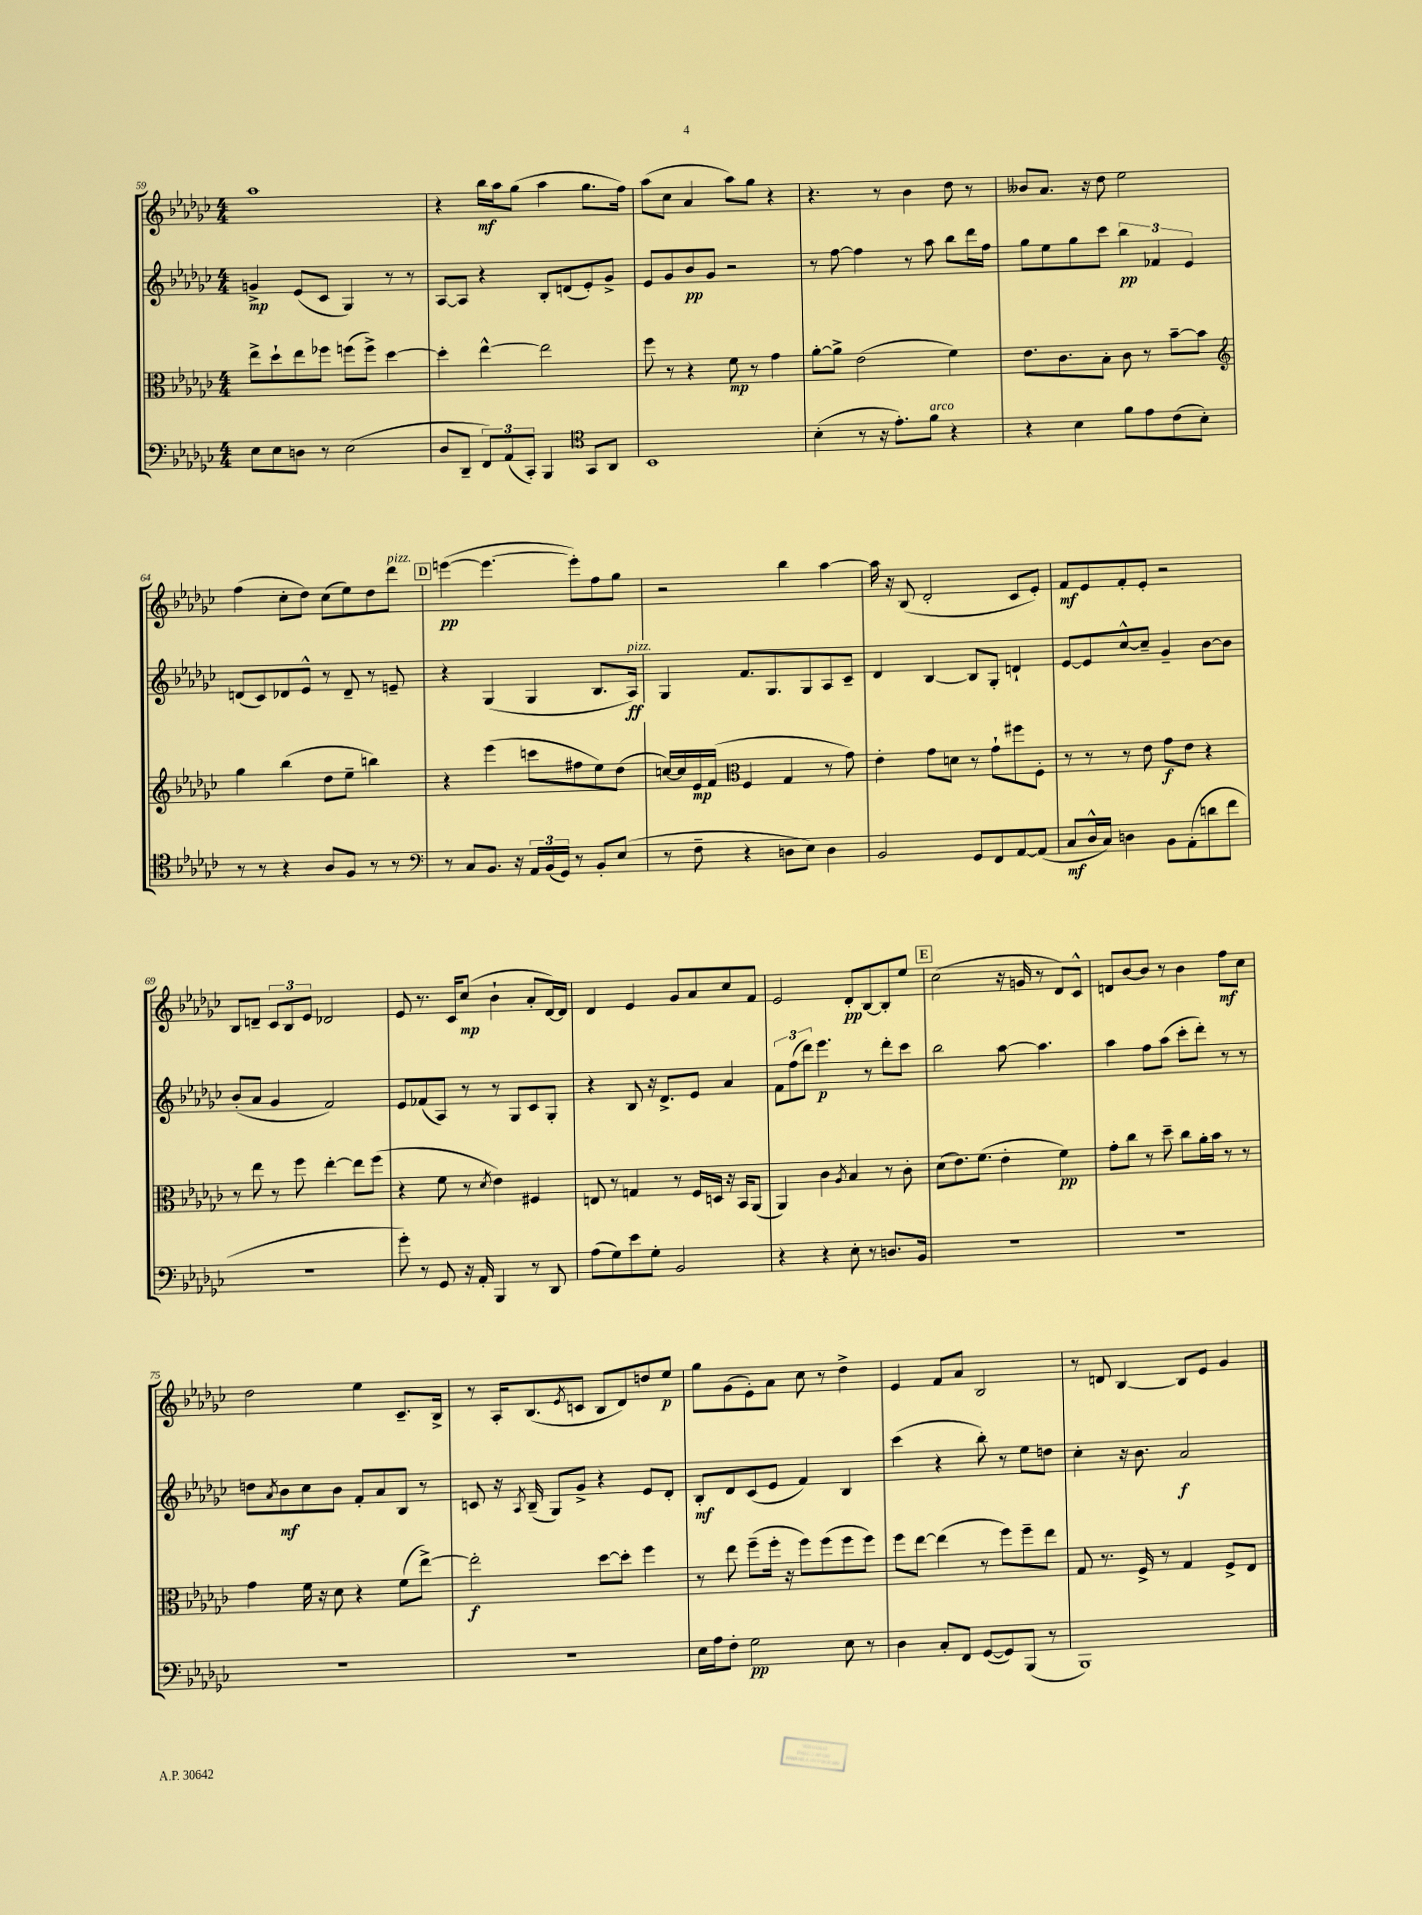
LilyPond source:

<<
\new StaffGroup <<
\new Staff = "s0" {
    \clef treble \key ges \major \numericTimeSignature \time 4/4
    aes''1 |
    r4 bes''16\mf aes''16 ges''8( aes''4 ges''8. f''16) |
    aes''8( ces''8 aes'4 aes''8) ges''8 r4 |
    r4. r8 bes'4 des''8 r8 |
    beses'8 aes'8. r16 des''8 ees''2 |
    f''4( ces''8-. des''8) ces''8( ees''8) des''8 des'''8^\markup { \italic "pizz." } |
    \mark \markup { \box "D" } e'''4~\pp( e'''4.~ e'''8-.) f''8 ges''8 |
    r2 bes''4 aes''4~ |
    aes''16 r16 bes8( des'2-. ces'8 ees'8-.) |
    f'8\mf ees'8 f'8-. ees'8-. r2 |
    bes8 d'8-- \tuplet 3/2 { ces'8 bes8 ees'8 } des'2 |
    ees'8 r8. ces'16 ces''8\mp( bes'4-! aes'8-. des'16~) des'16 |
    des'4 ees'4 ges'8 aes'8 ces''8 f'8 |
    ees'2 des'8-.\pp bes8~ bes8-. ees''8 |
    \mark \markup { \box "E" } ces''2( r16 g'16 r8 des'8) ces'8-^ |
    d'8 bes'8~ bes'8 r8 bes'4 f''8\mf ces''8 |
    des''2 ees''4 ces'8.-- bes16-> |
    r8 aes16-. bes8.( \acciaccatura { ees'8 } c'8 bes8 des'8) d''8 ees''8\p |
    ges''8 ges'8( ees'8-.) aes'8 ces''8 r8 des''4-> |
    ees'4 f'8 aes'8 bes2 |
    r8 d'8 bes4~ bes8 ees'8 ges'4 \bar "|." |
}
\new Staff = "s1" {
    \clef treble \key ges \major \numericTimeSignature \time 4/4
    g'4->\mp ees'8( ces'8 ges4) r8 r8 |
    aes8~ aes8 r4 bes8-. d'8( ees'8-.) ges'8-> |
    ees'8 ges'8 bes'8\pp ges'8 r2 |
    r8 f''8~ f''4 r8 aes''8 bes''8 des'''16 f''16 |
    ges''8 ees''8 ges''8 ces'''8 \tuplet 3/2 { bes''4\pp fes'4 ees'4 } |
    d'8( ces'8) des'8 ees'8-^ r8 des'8-- r8 e'8-- |
    \mark \markup { \box "D" } r4 ges4( ges4 bes8. aes16\ff^\markup { \italic "pizz." }) |
    ges4 f'8. ges8. ges8 aes8 ces'8-- |
    des'4 bes4~ bes8 ges8-. d'4-! |
    ees'8~ ees'8 ces''8~-^ ces''8-- ges'4-- bes'8~ bes'8 |
    bes'8-.( aes'8 ges'4 f'2) |
    ees'8 fes'8( aes8) r8 r8 ges8 ces'8 ges8-. |
    r4 bes8 r16 des'8.-> ees'8 aes'4 |
    \tuplet 3/2 { f'8 f''8( des'''8) } ees'''4.\p r8 des'''8-. ces'''8 |
    \mark \markup { \box "E" } bes''2 aes''8~ aes''4. |
    aes''4 f''8 aes''8( ces'''8-. des'''8-.) r8 r8 |
    d''8 \acciaccatura { aes'8 } bes'8\mf ces''8 bes'8 f'8-. aes'8 bes8 r8 |
    c'8 r16 \acciaccatura { aes8 } bes16--( ges8) ges'8-> r4 ees'8 des'8-. |
    bes8-.\mf des'8 ces'8( ees'8 f'4) bes4 |
    ces'''4( r4 bes''8-.) r8 ees''8 d''8 |
    ces''4-. r16 bes'8. aes'2\f \bar "|." |
}
\new Staff = "s2" {
    \clef alto \key ges \major \numericTimeSignature \time 4/4
    ees''8-> des''8-! ees''8 fes''8 f''8( f''8->) des''4~ |
    des''4-. ees''4~-^ ees''2 |
    f''8 r8 r4 f'8\mp r8 ges'4 |
    aes'8~-. aes'8-> ees'2( f'4) |
    ees'8. ces'8. bes8-. ces'8 r8 bes'8~-- bes'8 |
    \clef treble ges''4 bes''4( des''8 ees''8-- b''4) |
    \mark \markup { \box "D" } r4 ees'''4( c'''8 fis''8 ees''8) des''8( |
    c''16~) c''16 ees'16\mp f'16( \clef alto f4 ges4 r8 ges'8) |
    ees'4-. ges'8 d'8 r8 ges'8-! fis''8 f8-. |
    r8 r8 r8 ees'8 ges'8\f ees'8 r4 |
    r8 ees''8 r8 f''8 ees''4~-. ees''8 f''8( |
    r4 f'8 r8 \acciaccatura { des'8 } ees'4) fis4 |
    e8 r8 g4 r8 f16 d16 r16 bes,16 aes,8( |
    aes,4) ces'4 \acciaccatura { aes8 } bes4 r8 ces'8-. |
    \mark \markup { \box "E" } des'8( ees'8.) f'8.( ees'4-. f'4\pp) |
    ges'8-. ces''8 r8 des''8-- ces''8 aes'16-. bes'16 r8 r8 |
    ges'4 f'16 r16 des'8 r4 f'8( ees''8~->) |
    ees''2-.\f des''8~ des''8-. f''4 |
    r8 ees''8 f''8--( f''16-. r16 f''8) f''8( f''8 f''8) |
    f''8 ees''8~ ees''4( r8 f''8) f''8-- ees''8 |
    ges8 r8. f16-> r8 ges4 f8-> ees8 \bar "|." |
}
\new Staff = "s3" {
    \clef bass \key ges \major \numericTimeSignature \time 4/4
    ees8 ees8 d8 r8 ees2( |
    des8 des,8-- \tuplet 3/2 { f,8) aes,8( ces,8-.) } bes,,4 \clef tenor ges,8 aes,8 |
    bes,1 |
    bes4-.( r8 r16 ees'8.-.) f'8^\markup { \italic "arco" } r4 |
    r4 bes4 f'8 ees'8 ces'8( bes8-.) |
    r8 r8 r4 aes8 f8 r8 r8 |
    \mark \markup { \box "D" } \clef bass r8 ces8 bes,8. r16 \tuplet 3/2 { aes,16 bes,16( ges,16) } r8 bes,8-. ees8( |
    r8 f8-- r4 d8 ees8) d4 |
    bes,2 ges,8 f,8 aes,8~ aes,8( |
    ces8\mf des16-^ ces16) d4 bes,8 aes,8-.( d'8 f'8 |
    R1 |
    ges'8-.) r8 ges,8 r16 aes,16-. bes,,4 r8 des,8 |
    aes8( ges8) ees'8 ges8-. bes,2 |
    r4 r4 ees8-. r8 d8. bes,16 |
    \mark \markup { \box "E" } R1 |
    R1 |
    R1 |
    R1 |
    ees16 aes16 f8-. ges2\pp ees8 r8 |
    des4 ces8-. f,8 ges,8~( ges,8) bes,,8( r8 |
    bes,,1) \bar "|." |
}
>>
>>
\layout { \context { \Score currentBarNumber = #59 } }
